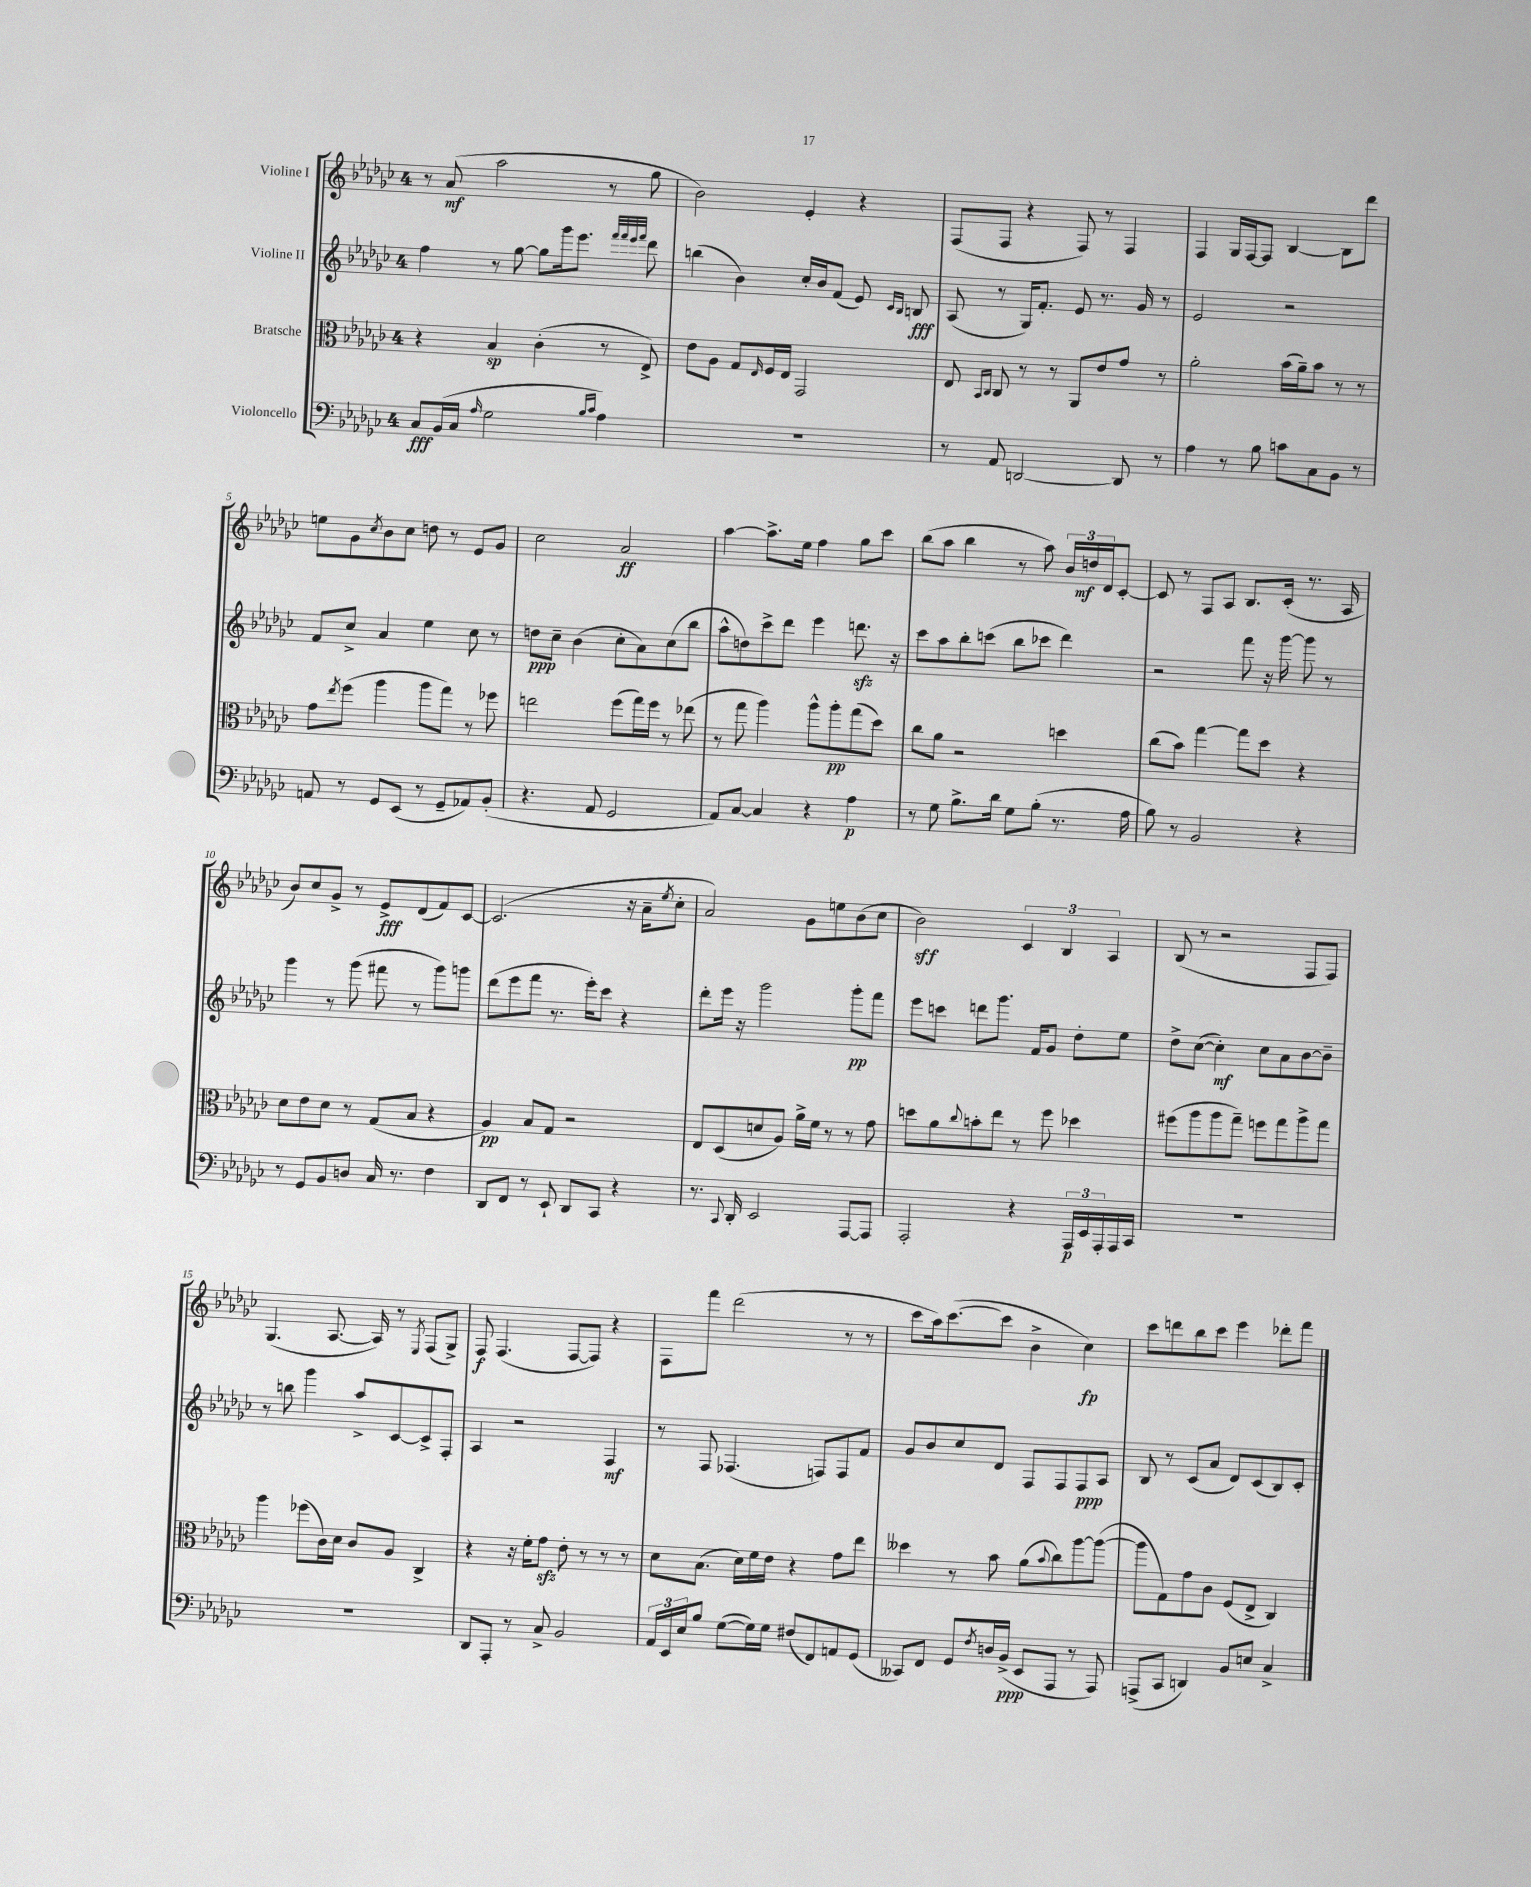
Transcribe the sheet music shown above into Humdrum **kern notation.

**kern	**kern	**kern	**kern
*staff4	*staff3	*staff2	*staff1
*clefF4	*clefC3	*clefG2	*clefG2
*k[b-e-a-d-g-c-]	*k[b-e-a-d-g-c-]	*k[b-e-a-d-g-c-]	*k[b-e-a-d-g-c-]
*M4/4	*M4/4	*M4/4	*M4/4
8C-	4r	4ff	8r
(16BB-	.	.	(8a-
16C-	.	.	.
16qqA-	.	.	.
2G-	4B-	8r	2aa-
.	.	[8gg-	.
.	(4c-'	8gg-]	.
.	.	16ggg-	.
.	.	8.eee-	.
16qqB-	.	.	.
16qqc-	.	.	.
4A-)	8r	.	8r
.	.	32qqfff	.
.	.	32qqfff	.
.	.	32qqeee-	.
.	.	32qqfff	.
.	8E-^)	8ddd-	8gg-
=	=	=	=
1r	8e-	(4bb	2b-)
.	8A-	.	.
.	8G-	4b-)	.
.	16qqE-	.	.
.	16F	.	.
.	16E-	.	.
.	2GG-	16cc-'	4e-'
.	.	16b-	.
.	.	(8f	.
.	.	8e-)	4r
.	.	16qqc-	.
.	.	16qqB-	.
.	.	8B	.
=	=	=	=
8r	8E-	(8A-	(8F
.	16qqBB-	.	.
.	16qqC-	.	.
8AA-	8C-	8r	8F
[2DD	8r	16G-)	4r
.	.	8.f'	.
.	8r	.	.
.	8AA-	8e-	8F)
.	8e-	8.r	8r
8DD]	8g-	.	4F
.	.	16g-	.
8r	8r	8r	.
=	=	=	=
4A-	2a-'	2e-	4F
8r	.	.	16G-
.	.	.	[16F
8B-	.	.	8F]
8c	(16b-	2r	[4B-
.	16a-~)	.	.
8C-	8b-	.	.
8BB-	8r	.	8B-]
8r	8r	.	8ddd-
=	=	=	=
8AA	8g-	8f	8ee
.	8qee-	.	.
8r	(8ff	8cc-^	8g-
.	.	.	8qcc-
8GG-	4aa-	4a-	8b-
(8EE-	.	.	8cc-
8r	8aa-	4ee-	8dd
8GG-~	8gg-)	.	8r
8AA-)	8r	8cc-	8e-
(8BB-'	8ff-	8r	8g-
=	=	=	=
4.r	2ee	8dd	2cc-
.	.	8cc-~	.
.	.	(4b-	.
8AA-	.	.	.
2GG-	(8ff	8cc-'	2a-
.	16gg-)	8a-)	.
.	16ff	.	.
.	8r	(8cc-	.
.	(8ee-	8bb-	.
=	=	=	=
8AA-)	8r	8aa-^^	[4aa-
[8C-	8gg-	8dd)	.
4C-]	4aa-)	8ccc-^	8.aa-^]
.	.	8ddd-	.
.	.	.	16ee-
4r	8aa-^^	4eee-	4ff
.	8aa-'	.	.
4A-	(8gg-	8.ddd	8gg-
.	8dd-)	.	8ccc-
.	.	16r	.
=	=	=	=
8r	8cc-	8ccc-	(8bb-
8G-	8a-	8aa-	8aa-
8.B-^	2r	8bb-'	4bb-
.	.	(8ccc	.
16d-	.	.	.
8G-	.	8bb-	8r
(8B-'	.	8ccc-	8aa-)
8.r	4dd	4ddd-)	24b-
.	.	.	24dd
.	.	.	24d-
.	.	.	[8c-'
16A-	.	.	.
=	=	=	=
8B-)	(8cc-	2r	8c-]
8r	8b-)	.	8r
2BB-	[4gg-	.	8F
.	.	.	8A-
.	8gg-]	8fff	8.B-
.	8dd-	16r	.
.	.	[16ggg-	(16c-'
4r	4r	8ggg-]	8.r
.	.	8r	.
.	.	.	16A-
=	=	=	=
8r	8d-	4ggg-	8b-)
8GG-	8e-	.	8cc-
8BB-	8d-	8r	8g-^
8D	8r	(8ggg-	8r
16C-	(8G-	8fff#	8e-^
8.r	.	.	.
.	8B-	8r	(8d-
4F	4r	8ggg-)	8f)
.	.	8ggg	[8c-
=	=	=	=
8DD-	4A-)	(8ddd-	(2.c-]
8FF	.	8eee-	.
8r	8B-	8fff	.
8EE-`	8G-	8.r	.
8DD-	2r	.	.
.	.	16eee-')	.
8CC-	.	8ccc-	.
4r	.	4r	16r
.	.	.	16a-~
.	.	.	8qee-
.	.	.	8cc-'
=	=	=	=
8.r	8E-	8ddd-'	2a-)
.	(8D-	16eee-	.
8qqCC-	.	.	.
16DD-'	.	16r	.
2EE-	8d	2ggg-	.
.	8A-)	.	.
.	16a-^	.	8g-
.	16f	.	.
.	8r	.	8ee
[8AAA-	8r	8ggg-'	(8b-
8AAA-]	8g-	8fff	8cc-
=	=	=	=
2AAA-'	8dd	8eee-	2b-)
.	8a-	8ccc	.
.	8qqcc-	.	.
.	8b'	8ddd	.
.	8ee-	8.ggg-	.
4r	8r	.	6c-
.	.	16f	.
.	8ff	8g-	.
.	.	.	6B-
24AAA-	4dd-	8dd-'	.
24EE-	.	.	.
24AAA-'	.	.	6A-
16AAA-	.	8ee-	.
16CC-	.	.	.
=	=	=	=
1r	(8ff#	8dd-^	(8B-
.	8aa-	([8cc-	8r
.	8aa-	4cc-'])	2r
.	8gg-~)	.	.
.	8ff	8cc-	.
.	8gg-	8a-	.
.	8aa-^	[8b-	8F
.	8gg-	8b-~]	8F)
=	=	=	=
1r	4aa-	8r	(4.G-
.	.	8bb	.
.	(8ff-	4ggg-	.
.	16c-)	.	[8.A-
.	16d-	.	.
.	8c-	8aa-^	.
.	.	.	16A-])
.	8A-	[8c-	8r
.	.	.	8qE-
.	4C-^	8c-^]	(8F
.	.	8F'	8G-^)
=	=	=	=
8DD-	4r	4A-	8F
8AAA-'	.	.	(4.F
8r	16r	2r	.
.	16f'	.	.
8C-^	8g-	.	.
2BB-	8e-'	.	[8F
.	8r	.	8F])
.	8r	4F	4r
.	8r	.	.
=	=	=	=
24AA-	8d-	8r	8F
24EE-	.	.	.
24E-	.	.	.
8B-	(8.B-	8F	8fff
([8G-	.	(4.F-	(2ddd-
.	16d-)	.	.
16G-])	16f	.	.
16G-	16e-	.	.
(8F#	4r	.	.
8FF)	.	8F)	.
8AA	8g-	8F	8r
(8GG-	8ee-	8f	8r
=	=	=	=
8CC--)	4dd--	8g-	8ccc-
8FF	.	8b-	16aa-)
.	.	.	([8.ccc-
8GG-	8r	8cc-	.
8qF	.	.	.
16D	8b-	8d-	8ccc-]
(16BB-^	.	.	.
8EE-	(8a-	8F	4b-^
.	8qqb-	.	.
8AAA-	8cc-)	8F	.
8r	[8aa-	8F	4cc-)
8AAA-)	(8aa-_	8A-	.
=	=	=	=
(8AAA^	8aa-]	8B-	8ccc-
8CC-	8G-)	8r	8ddd
4DD)	8g-	(8c-	8bb-
.	8c-	8a-	8ccc-
8BB-	(8F	8d-)	4eee-
8E	8E-^	(8c-	.
4C-^	4C-)	8B-)	8ddd-'
.	.	8c-'	8fff
==	==	==	==
*-	*-	*-	*-
